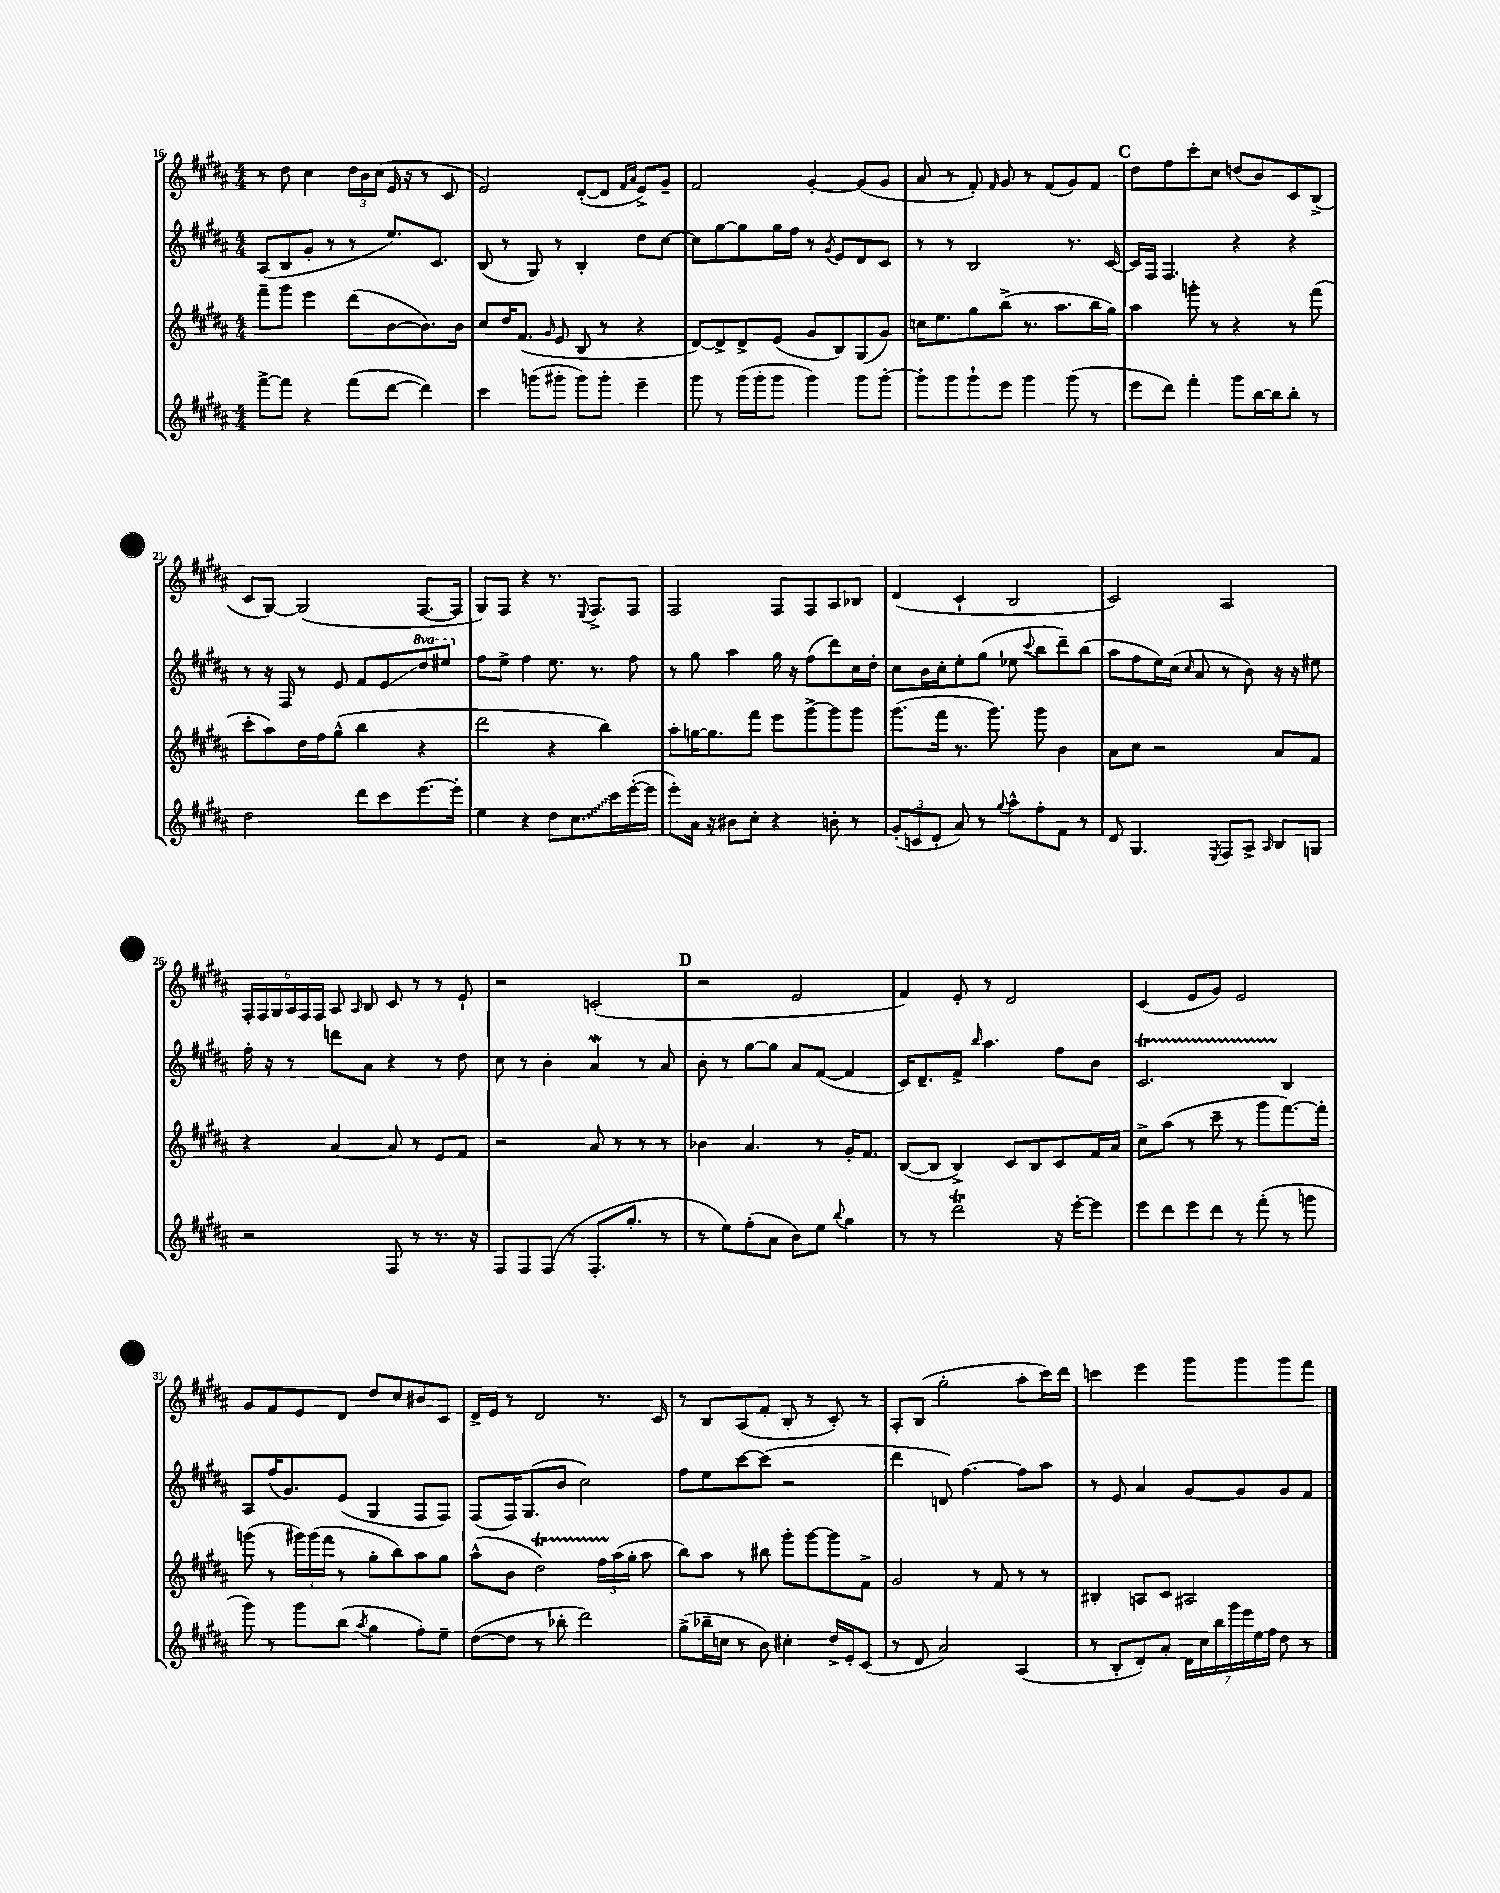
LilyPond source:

<<
\new StaffGroup <<
\new Staff = "s0" {
    \clef treble \key b \major \numericTimeSignature \time 4/4
    \autoBeamOff r8 dis''8 cis''4 \tuplet 3/2 { dis''16[ b'16 cis''16]( } e'16 r16 r8 cis'8 |
    e'2) dis'8[~-.( dis'8] \grace { fis'16[ ais'16] } e'8[->) gis'8]-- |
    fis'2 gis'4~-. gis'8[( gis'8] |
    ais'8 r8 fis'8-.) \grace { fis'16 } gis'8 r8 fis'8[( gis'8) fis'8] |
    \mark \markup { \bold "C" } dis''8[ fis''8 cis'''8-. cis''8] d''8[( b'8) cis'8 b8]->( |
    cis'8[ gis8]~) gis2( fis8.[~ fis16] |
    gis8[) fis8] r4 r8. \appoggiatura { e8 } fis8.[-> fis8] |
    fis2 fis8[ fis8 ais8 bes8] |
    dis'4( cis'4-! b2 |
    cis'2) ais2 |
    \tuplet 6/4 { fis16[-. fis16 gis16 ais16 fis16 fis16] } ais8 \grace { ais16 } b8 cis'8 r8 r8 e'8-! |
    r2 c'2-.( |
    \mark \markup { \bold "D" } r2 e'2 |
    fis'4) e'8-. r8 dis'2 |
    cis'4( e'8[ gis'8]) e'2 |
    gis'8[ fis'8 e'8 dis'8] dis''8[ cis''8 bis'8 cis'8] |
    dis'16[-> e'16] r8 dis'2 r8. cis'16 |
    r8 b8[ ais8( fis'8]-. b8-. r8 cis'8-.) r8 |
    ais8[-. b8]( gis''2-. ais''8[-. cis'''16) dis'''16] |
    c'''4 e'''4 gis'''8[ gis'''8 gis'''8 fis'''8] \bar "|." |
}
\new Staff = "s1" {
    \clef treble \key b \major \numericTimeSignature \time 4/4 \set Staff.ottavationMarkups = #ottavation-simple-ordinals
    \autoBeamOff ais8[( b8 gis'8]-. r8 r8 e''8.[) cis'8.] |
    b8( r8 gis8) r8 b4-. dis''8[ cis''8]~ |
    cis''8[ gis''8~ gis''8 gis''16 fis''16] r8 \acciaccatura { gis'8 } e'8[ dis'8 cis'8] |
    r8 r8 b2 r8. cis'16~ |
    \mark \markup { \bold "C" } cis'16[ fis16] fis4. r4 r4 |
    r8 r16 fis16 r8 e'8 fis'8[ e'8\glissando \ottava #1 dis'''8 eis'''8] \ottava #0 |
    fis''8[ e''8]-> fis''4 e''8. r8. fis''8 |
    r8 gis''8 ais''4 gis''16 r16 fis''8[( dis'''8) cis''16 dis''16]-. |
    cis''8[ b'16 cis''16-. e''8-. gis''8]( ees''8 \appoggiatura { cis'''8 } b''8[ dis'''8--) b''8]( |
    ais''8[ fis''8 e''16) cis''16]( \grace { cis''16 } ais'8 r8 b'8) r16 r16 eis''8 |
    fis''16-. r16 r8 d'''8[ ais'8] r4 r8 dis''8 |
    cis''8 r8 b'4-. ais'4\mordent r8 ais'8 |
    \mark \markup { \bold "D" } b'8-. r8 gis''8[~ gis''8] ais'8[ fis'8]~( fis'4 |
    cis'16[) dis'8.-- fis'8]-> \grace { b''16 } ais''4. fis''8[ b'8] |
    cis'2.\startTrillSpan b4\stopTrillSpan |
    ais8[ fis''16( gis'8.) e'8]( gis4 fis8[ fis8]) |
    fis8[( fis16) gis8.( b'8] cis''2) |
    fis''8[ e''8 cis'''8~ cis'''8]( r2 |
    dis'''4 d'8) fis''4.~ fis''8[ ais''8] |
    r8 e'8 ais'4 gis'8[~ gis'8 gis'8 fis'8] \bar "|." |
}
\new Staff = "s2" {
    \clef treble \key b \major \numericTimeSignature \time 4/4
    \autoBeamOff fis'''8[-- gis'''8] e'''4 dis'''8[( b'8~ b'8.) b'16] |
    cis''8[ dis''16 fis'8.]( \grace { gis'16 } e'8 b8 r8 r4 |
    dis'8[~) dis'8-> dis'8-> e'8]( gis'8[ b8) gis8( gis'8]) |
    c''16[ e''8. gis''8 b''8]->( r8. ais''8.[ b''16 gis''16]) |
    \mark \markup { \bold "C" } ais''4 g'''8-. r8 r4 r8 fis'''8( |
    cis'''8[-. ais''8) dis''16 fis''16 gis''8]-^( b''4 r4 |
    dis'''2 r4 b''4) |
    ais''8[-. g''16~ g''8. fis'''8] e'''8[ gis'''8~-> gis'''8 gis'''8] |
    gis'''8.[( fis'''16] r8. gis'''8.) gis'''8 b'4 |
    ais'8[ cis''8] r2 ais'8[ fis'8] |
    r4 ais'4~ ais'8 r8 e'8[ fis'8] |
    r2 ais'8 r8 r8 r8 |
    \mark \markup { \bold "D" } bes'4 ais'4. r8 gis'16[-. fis'8.] |
    b8[~( b8] b4->) cis'8[ b8 cis'8 fis'16 ais'16] |
    cis''8[-> ais''8]( r8 cis'''8-- r8 gis'''8[ fis'''8.~) fis'''16]-. |
    g'''8( r8 \tuplet 3/2 { gis'''16[) gis'''16( fis'''16] } r8 gis''8[-. b''8) ais''8 gis''8] |
    ais''8[-^( b'8] dis''2\startTrillSpan) \tuplet 3/2 { fis''16[ ais''16\stopTrillSpan( gis''16]-. } ais''8 |
    b''8[) ais''8] r8 bis''8 gis'''8[-. gis'''8~ gis'''8 fis'8]-> |
    gis'2 r8 fis'8 r8 r8 |
    bis4-. a8[ cis'8] ais2 \bar "|." |
}
\new Staff = "s3" {
    \clef treble \key b \major \numericTimeSignature \time 4/4
    \autoBeamOff fis'''8[~-> fis'''8] r4 fis'''8[( dis'''8]~ dis'''4) |
    cis'''4 g'''8[( gis'''8]-. gis'''8[) gis'''8]-. e'''4-- |
    gis'''8 r8 gis'''16[( gis'''16-. gis'''8] gis'''4) gis'''8[ gis'''8]~-. |
    gis'''8[-. gis'''8 gis'''8-! e'''8] gis'''4 gis'''8( r8 |
    \mark \markup { \bold "C" } e'''8[ dis'''8]) fis'''4-. gis'''8[ b''16~ b''16 b''8]-. r8 |
    dis''2 dis'''8[ cis'''8 e'''8.~ e'''16]-. |
    e''4 r4 dis''8[ \once \override Glissando.style = #'zigzag cis''8.\glissando cis'''16 e'''16~-.( e'''16] |
    e'''8[-.) ais'16] r16 bis'8[ cis''8]-. r4 b'8-. r8 |
    \tuplet 3/2 { gis'8[-.( c'8 dis'8]-. } ais'8) r8 \appoggiatura { gis''8 } ais''8[-^ fis''8-. fis'8] r8 |
    dis'8 gis4. \acciaccatura { e8 } fis8[ ais8]-> \grace { ais16 } b8[ g8] |
    r2 fis8 r8 r8. r16 |
    fis8[ fis8 fis8]( r8 fis8.[-. gis''8.]-. r8 |
    \mark \markup { \bold "D" } r8 e''8[) fis''8-.( ais'8] b'8[) e''8] \appoggiatura { b''8 } gis''4 |
    r8 r8 dis'''2\trill r16 e'''16[~-. e'''8] |
    e'''8[ dis'''8 e'''8 dis'''8] r8 fis'''8-.( r8 g'''8 |
    gis'''8) r8 gis'''8[ b''8]( \acciaccatura { ais''8 } gis''4 fis''8[-.) e''8]-- |
    dis''8[~( dis''8] r8 bes''8-. dis'''2) |
    gis''8[->( bes''16-- c''16] r8 b'8) cis''4-. dis''16[-> e'16-. cis'8]( |
    r8 dis'8 ais'2) ais4( |
    r8 b8[-. dis'8-.) ais'8]-. \tuplet 7/4 { dis'16[ cis''16 b''16 gis'''16 e'''16 e''16 fis''16] } dis''8 r8 \bar "|." |
}
>>
>>
\layout { \context { \Score currentBarNumber = #16 } }
